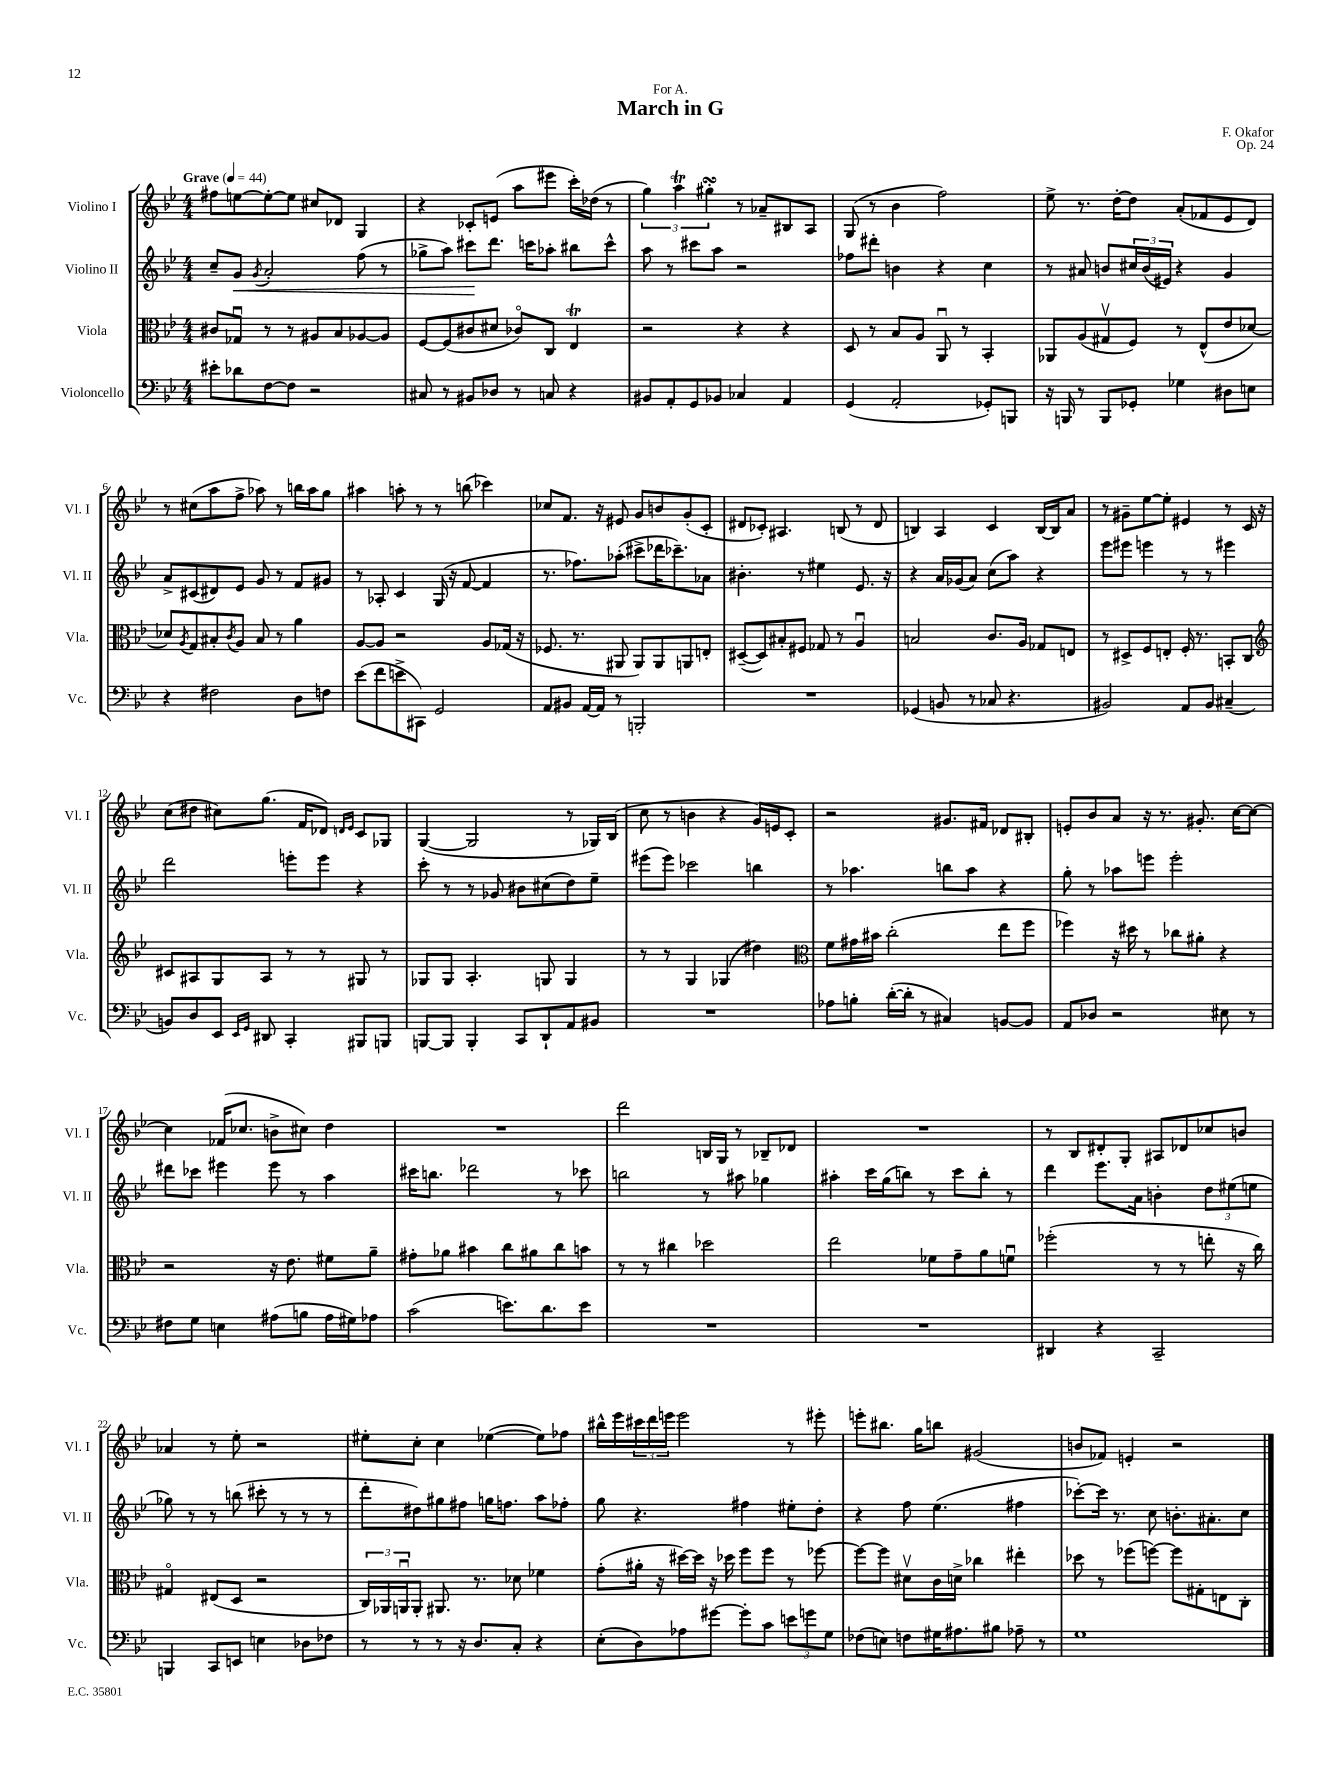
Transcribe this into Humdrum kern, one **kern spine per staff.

**kern	**kern	**kern	**dynam	**kern
*part4	*part3	*part2	*part2	*part1
*staff4	*staff3	*staff2	*staff2	*staff1
*I"Violoncello	*I"Viola	*I"Violino II	*	*I"Violino I
*I'Vc.	*I'Vla.	*I'Vl. II	*	*I'Vl. I
*clefF4	*clefC3	*clefG2	*	*clefG2
*k[b-e-]	*k[b-e-]	*k[b-e-]	*	*k[b-e-]
*M4/4	*M4/4	*M4/4	*	*M4/4
*MM44	*MM44	*MM44	*	*MM44
=1	=1	=1	=1	=1
!	!	!	!	!LO:TX:a:B:t=Grave
8e#X'\L	8c#X/L	8cc~/L	.	8ff#X\L
!	!	!	!LO:HP:b	!
8d-X\	8G-Xu/J	8g/J	<	[8een\
.	.	8qg/	.	.
[8F\	8r	2a'/	.	8ee'\_
8F\J]	8r	.	.	8ee\J]
2r	8A#X/L	.	.	8cc#X/L
.	8B-/	.	.	8d-X/J
.	[8A-X/	(8ff\	.	4G/
.	8A-/J]	8r	.	.
=2	=2	=2	=2	=2
8C#X/	[8F/L	8gg-X^\L	.	4r
8r	(8F/]	8aa\J)	.	.
8BB#X/L	8c#X/	8ccc#X\L	.	8c-X'/L
8D-X/J	8d#X/J	8.ddd\J	[	(8en/J
8r	8c-X/L)	.	.	8aa\L
.	.	16cccn\KL	.	.
8Cn/	8C/J	8aa-X'\J	.	8eee#X\J
4r	4E-T/	8bb#X\L	.	16ccc'\LL)
.	.	.	.	(16dd-X\JJ
.	.	8ccc^^\J	.	8r
=3	=3	=3	=3	=3
8BB#X/L	2r	8aa\	.	6gg\)
8AA'/	.	8r	.	.
.	.	.	.	6aat\
8GG/	.	8ccc#X\L	.	.
.	.	.	.	6gg#XsSsS'\
8BB-X/J	.	8aa\J	.	.
4C-X/	4r	2r	.	8r
.	.	.	.	8a-X~/L
4AA/	4r	.	.	8B#X/
.	.	.	.	8A/J
=4	=4	=4	=4	=4
(4GG/	8D/	8ff-X\L	.	(8G/
.	8r	8ddd#X'\J	.	8r
2AA'/	8B-/L	4bn\	.	4b-\
.	8A/J	.	.	.
.	8AAu/	4r	.	2ff\)
.	8r	.	.	.
8GG-X'/L)	4BB-'/	4cc\	.	.
8BBBn/J	.	.	.	.
=5	=5	=5	=5	=5
16r	8AA-X/L	8r	.	8ee-^\
16BBBn/	.	.	.	.
8r	(8A/	8a#X/	.	8.r
8BBB/L	8G#Xv/	8bn/L	.	.
.	.	.	.	[16dd'\KL
8GG-X'/J	8F/J)	24cc#X/L	.	8dd\J]
.	.	(24b/	.	.
.	.	24e#X/JJ)	.	.
4G-X\	8r	4r	.	(8a'/L
.	(8E-^^/L	.	.	8f-X/
8D#X\L	8e-/	4g/	.	8e-/
8En\J	[8d-X/J)	.	.	8d/J)
!!LO:LB:g=z
=6	=6	=6	=6	=6
4r	8d-X/L]	8a^/L	.	8r
.	8qA/	.	.	.
.	8G/	(8c#X/	.	(8cc#X\L
2F#X\	8B#X'/	8d#X/)	.	8aa\
.	8qc/	.	.	.
.	8A/J	8e-/J	.	8ff^\J
.	8B#/	8g/	.	8aa-X\)
.	8r	8r	.	8r
8D\L	4a\	8f/L	.	16bbn\LL
.	.	.	.	16aa-\J
8Fn\J	.	8g#X/J	.	8gg\J
=7	=7	=7	=7	=7
(8e-\L	[8A/L	8r	.	4aa#X\
8f\	8A/J]	8A-X'/	.	.
8en^\	2r	4c/	.	8aan'\
8CC#X\J)	.	.	.	8r
2GG/	.	(16G/	.	8r
.	.	16r	.	.
.	.	[8f/	.	(8bbn\
.	8A/L	4f/]	.	4ccc-X\)
.	(16G-X/Jk	.	.	.
.	16r	.	.	.
=8	=8	=8	=8	=8
8AA/L	8.F-X/	8.r	.	8cc-X/L
8BB#X/J	.	.	.	8.f/J
.	8.r	8.ff-X\L)	.	.
[16AA/LL	.	.	.	.
16AA/JJ]	.	.	.	16r
8r	8AA#X/	(8aa-X'\J	.	8e#X/
2BBBn'/	8AA#/L)	8ccc#X^\L	.	8g/L
.	8AA#/	16ddd-X\K	.	8bn/
.	.	8.ccc-X~\)	.	.
.	8AAn/	.	.	(8g'/
.	8En'/J	8a-X\J	.	8c'/J
=9	=9	=9	=9	=9
1r	([8D#X~/L	4.b#X'\	.	8d#X/L
.	8D#/])	.	.	8c-X'/J)
.	8B#X'/	.	.	4.A#X/
.	8F#X/J	8r	.	.
.	8G-X/	4ee#X\	.	.
.	8r	.	.	(8Bn/
.	4Au/	8.e-/	.	8r
.	.	.	.	8d#/
.	.	16r	.	.
=10	=10	=10	=10	=10
(4GG-X/	2Bn/	4r	.	4Bn/)
8BBn/	.	16a/LL	.	4A/
.	.	(16g-X/J	.	.
8r	.	8a/J)	.	.
8C-X/	8.c/L	(8cc\L	.	4c/
4.r	.	8aa\J)	.	.
.	16A/Jk	.	.	.
.	8G-X/L	4r	.	[16B/LL
.	.	.	.	16B/J]
.	8En/J	.	.	8a/J
=11	=11	=11	=11	=11
2BB#X/)	8r	8eee-\L	.	8r
.	8D#X^/L	8eee#X\J	.	8g#X~\L
.	8F/	4eeen\	.	[8ee-\
.	8En'/J	.	.	8ee-'\J]
8AA/L	16F'/	8r	.	4e#X/
.	8.r	.	.	.
8BB#/J	.	8r	.	.
(4C#X~/	8BBn'/L	4eee#X\	.	8r
.	8C/J	.	.	16c/
.	.	.	.	16r
!!LO:LB:g=z
=12	=12	=12	=12	=12
*	*clefG2	*	*	*
8BBn/L)	8c#X/L	2ddd\	.	(8cc\L
8D/	8A#X/	.	.	8dd#X\J
8EE-/J	8G/	.	.	8cc#X\L)
16qqEE-/LL	.	.	.	.
16qqGG/JJ	.	.	.	.
8DD#X/	8A#/J	.	.	(8.gg\J
4CC'/	8r	8eeen'\L	.	.
.	.	.	.	16f/KL
.	8r	8eee\J	.	8d-X/J)
.	.	.	.	16qqdn/LL
.	.	.	.	16qqe-/JJ
8BBB#X/L	8G#X/	4r	.	8c/L
8BBBn/J	8r	.	.	8G-X/J
=13	=13	=13	=13	=13
[8BBBn/L	8G-X/L	8ccc'\	.	([4G/
8BBB/J]	8G-/J	8r	.	.
4BBB'/	4.A'/	8r	.	2G/]
.	.	8g-X/	.	.
8CC/L	.	8b#X\L	.	.
8DD`/	8Gn/	(8cc#X\	.	.
8AA/	4G/	8dd\)	.	8r
8BB#X/J	.	8ee-~\J	.	16G-X/LL)
.	.	.	.	(16B-/JJ
=14	=14	=14	=14	=14
1r	8r	(8eee#X\L	.	8cc\
.	8r	8eee#\J)	.	8r
.	4G/	2ccc-X\	.	4bn\
.	(4G-X/	.	.	4r
.	4dd#X\)	4bbn\	.	16g/LL)
.	.	.	.	16en/J
.	.	.	.	8c'/J
=15	=15	=15	=15	=15
*	*clefC3	*	*	*
8A-X\L	8f\L	8r	.	2r
8Bn'\J	16g#X\L	4.aa-X\	.	.
.	16b#X\JJ	.	.	.
([16d'\LL	(2cc'\	.	.	.
16d'\JJ]	.	.	.	.
8r	.	.	.	.
4C#X/)	.	8bbn\L	.	8.g#X/L
.	.	8aa-\J	.	.
.	.	.	.	16f#X/Jk
[8BBn/L	8ee-\L	4r	.	8d-X/L
8BB/J]	8ff\J	.	.	8B#X'/J
=16	=16	=16	=16	=16
8AA/L	4ff-X\)	8gg'\	.	8en'/L
8D-X/J	.	8r	.	8b-/
2r	16r	8aa-X\L	.	8a/J
.	16dd#X\	.	.	.
.	8r	8eeen\J	.	16r
.	.	.	.	8.r
.	8cc-X\L	2eee'\	.	.
.	8a#X'\J	.	.	8.g#X'/
8E#X\	4r	.	.	.
.	.	.	.	[16cc\KL
8r	.	.	.	8cc\J_
!!LO:LB:g=z
=17	=17	=17	=17	=17
8F#X\L	2r	8ddd#X\L	.	4cc\]
8G\J	.	8ccc-X\J	.	.
4En\	.	4eee#X\	.	(16f-X/KL
.	.	.	.	8.cc-X/J
(8A#X\L	16r	8eee#\	.	8bn^\L
.	8.e-\	.	.	.
8Bn\J	.	8r	.	8cc#X\J)
16A#\LL	8f#X\L	4aa\	.	4dd\
16G#X\J)	.	.	.	.
8A-X\J	8a~\J	.	.	.
=18	=18	=18	=18	=18
(2c\	8g#X'\L	16ccc#X\KL	.	1r
.	.	8.bbn\J	.	.
.	8a-X\J	.	.	.
.	4b#X\	2ddd-X\	.	.
8.en\L)	8cc\L	.	.	.
.	8a#X\	.	.	.
8.d\	.	.	.	.
.	8cc\	8r	.	.
8e\J	8bn\J	8ccc-X\	.	.
=19	=19	=19	=19	=19
1r	8r	2bbn\	.	2ddd\
.	8r	.	.	.
.	4cc#X\	.	.	.
.	2dd-X\	8r	.	16Bn/LL
.	.	.	.	16G/JJ
.	.	8aa#X\	.	8r
.	.	4gg-X\	.	8B-X~/L
.	.	.	.	8d-X/J
=20	=20	=20	=20	=20
1r	2ee-\	4aa#X'\	.	1r
.	.	16ccc\LL	.	.
.	.	(16gg\J	.	.
.	.	8bbn\J)	.	.
.	8f-X\L	8r	.	.
.	8g~\	8ccc\L	.	.
.	8a\	8bb'\J	.	.
.	8fnu\J	8r	.	.
=21	=21	=21	=21	=21
4DD#X/	(2ff-X'\	4ddd\	.	8r
.	.	.	.	8B-/L
4r	.	8.eee-\L	.	8d#X'/
.	.	.	.	8G'/J
.	.	16a\Jk	.	.
2CC~/	8r	4bn'\	.	8A#X/L
.	8r	.	.	8d-X/
.	8een'\	12dd\L	.	8cc-X/
.	.	(12ee#X\	.	.
.	16r	.	.	8bn/J
.	.	12een\J	.	.
.	16cc\)	.	.	.
!!LO:LB:g=z
=22	=22	=22	=22	=22
4BBBn/	4G#X/	8gg-X\)	.	4a-X/
.	.	8r	.	.
8CC/L	(8E#X/L	8r	.	8r
8EEn/J	8D/J	(8bbn\	.	8ee-'\
4En\	2r	8ccc#X'\	.	2r
.	.	8r	.	.
8D-X\L	.	8r	.	.
8F-X\J	.	8r	.	.
=23	=23	=23	=23	=23
8r	24C/LL)	8ddd'\L	.	8ee#X'\L
.	24AA-X/	.	.	.
.	24AAnu/J	.	.	.
8r	8AA'/J	8dd#X\)	.	8cc'\J
8r	8.AA#X/	8gg#X\	.	4cc\
16r	.	8ff#X\J	.	.
8.D/L	8.r	.	.	.
.	.	16ggn\KL	.	([4ee-X\
.	.	8.ffn\J	.	.
8C'/J	8d-X\	.	.	.
4r	4f-X\	8aa\L	.	8ee-\L])
.	.	8ff-X'\J	.	8ff-X\J
=24	=24	=24	=24	=24
(8E-'\L	(8g'\L	8gg\	.	16bb#X^^\LL
.	.	.	.	16eee-\
8D\)	16a#X'\Jk	4.r	.	24ccc#X\
.	.	.	.	24ddd\
.	16r	.	.	.
.	.	.	.	24eeen\JJ
8A-X\	[16dd#X\LL)	.	.	2eee\
.	16dd#\JJ]	.	.	.
[8g#X\J	16r	.	.	.
.	16dd-X\	.	.	.
8g#'\L]	8ff\L	4ff#X\	.	.
8c\J	8ff\J	.	.	.
12en\L	8r	8ee#X'\L	.	8r
12gn\	.	.	.	.
.	[8ff-X\	8dd'\J	.	8eee#X'\
12G\J	.	.	.	.
=25	=25	=25	=25	=25
(8F-X\L	8ff-\L_	4r	.	8eeen'\L
8En\J)	8ff-\J]	.	.	8.bb#X\J
8Fn\L	8d#Xv\L	8ff\	.	.
.	.	.	.	16gg\KL
16G#X\K	16c\L	(4.ee-\	.	8bbn\J
8.A#X\	16dn^\JJ	.	.	.
.	4cc-X\	.	.	(2g#X/
8B#X\J	.	.	.	.
8A-X~\	4ee#X'\	4ff#X\	.	.
8r	.	.	.	.
=26	=26	=26	=26	=26
1G	8dd-X\	[8ccc-X'\L)	.	8bn/L
.	8r	16ccc-\Jk]	.	8f-X/J)
.	.	8.r	.	.
.	(8ff-X\L	.	.	4en'/
.	[8ffn\J)	8cc\	.	.
.	8ff\L]	8.bn'\L	.	2r
.	8G#X'\	.	.	.
.	.	8.a#X'\	.	.
.	8En\	.	.	.
.	8C'\J	8cc\J	.	.
==	==	==	==	==
*-	*-	*-	*-	*-
